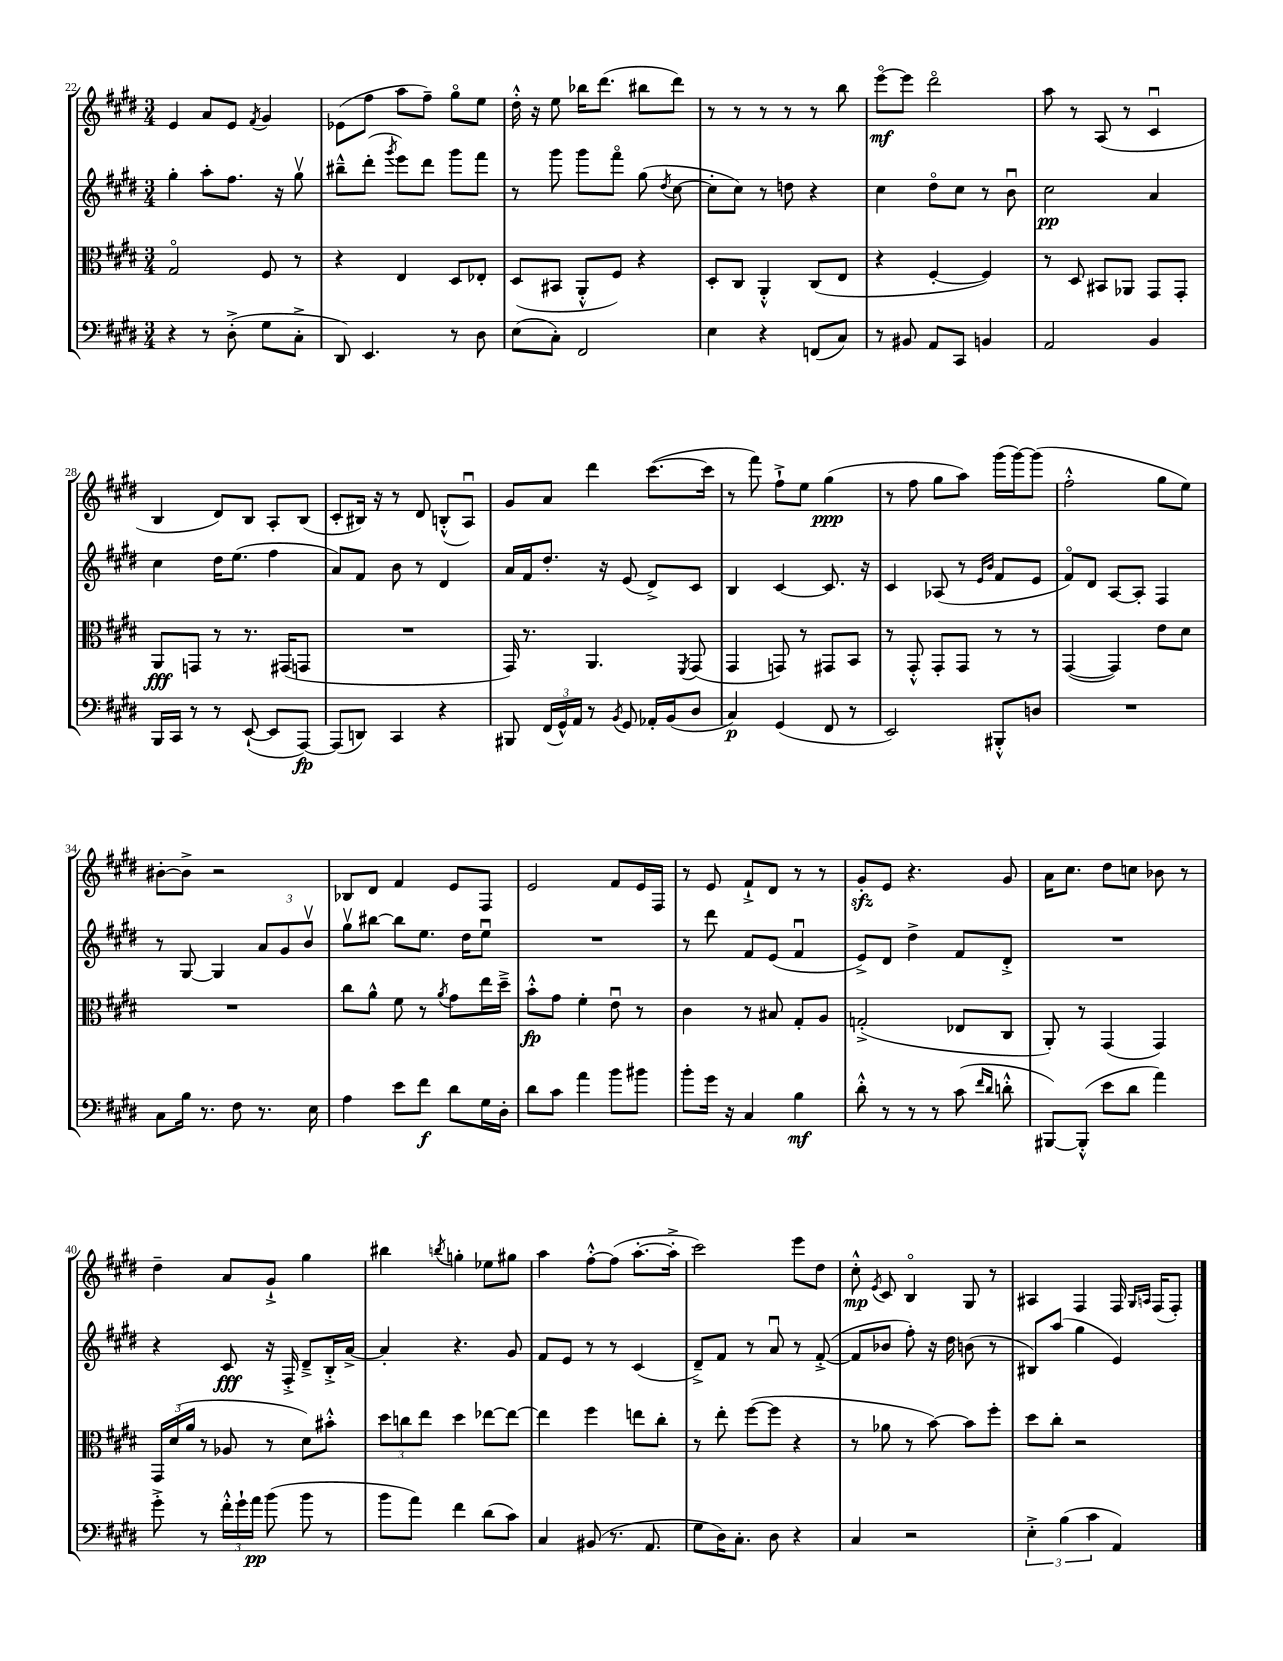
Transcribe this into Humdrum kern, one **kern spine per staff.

**kern	**dynam	**kern	**dynam	**kern	**dynam	**kern	**dynam
*part4	*part4	*part3	*part3	*part2	*part2	*part1	*part1
*staff4	*staff4	*staff3	*staff3	*staff2	*staff2	*staff1	*staff1
*clefF4	*	*clefC3	*	*clefG2	*	*clefG2	*
*k[f#c#g#d#]	*	*k[f#c#g#d#]	*	*k[f#c#g#d#]	*	*k[f#c#g#d#]	*
*M3/4	*	*M3/4	*	*M3/4	*	*M3/4	*
=22	=22	=22	=22	=22	=22	=22	=22
4r	.	2G#/	.	4gg#'\	.	4e/	.
8r	.	.	.	8aa'\L	.	8a/L	.
(8D#'^\	.	.	.	8.ff#\J	.	8e/J	.
.	.	.	.	.	.	8qf#/	.
8G#\L	.	8F#/	.	.	.	4g#/	.
.	.	.	.	16r	.	.	.
8C#'^\J	.	8r	.	8gg#v\	.	.	.
=23	=23	=23	=23	=23	=23	=23	=23
8DD#/)	.	4r	.	8bb#X~^^\L	.	(8e-X\L	.
4.EE/	.	.	.	(8ddd#'\J	.	8ff#\J	.
.	.	.	.	8qggg#/	.	.	.
.	.	4E/	.	8eee\L)	.	8aa\L	.
.	.	.	.	8ddd#\J	.	8ff#~\J)	.
8r	.	8D#/L	.	8ggg#\L	.	8gg#\L	.
8D#\	.	8E-X'/J	.	8fff#\J	.	8ee\J	.
=24	=24	=24	=24	=24	=24	=24	=24
(8E\L	.	(8D#/L	.	8r	.	16dd#'^^\	.
.	.	.	.	.	.	16r	.
8C#'\J)	.	8BB#X/J	.	8ggg#\	.	8ee\	.
2FF#/	.	8AA'^^/L	.	8ggg#\L	.	16bb-X\KL	.
.	.	.	.	.	.	(8.ddd#\J	.
.	.	8F#/J)	.	8fff#\J	.	.	.
.	.	4r	.	(8gg#\	.	8bb#X\L	.
.	.	.	.	8qdd#/	.	.	.
.	.	.	.	[8cc#\	.	8ddd#\J)	.
=25	=25	=25	=25	=25	=25	=25	=25
4E\	.	8D#'/L	.	8cc#'\L]	.	8r	.
.	.	8C#/J	.	8cc#\J)	.	8r	.
4r	.	4AA'^^/	.	8r	.	8r	.
.	.	.	.	8ddn\	.	8r	.
(8FFn/L	.	(8C#/L	.	4r	.	8r	.
8C#/J)	.	8E/J	.	.	.	8bb\	.
=26	=26	=26	=26	=26	=26	=26	=26
8r	.	4r	.	4cc#\	.	[8eee\L	mf
8BB#X/	.	.	.	.	.	8eee\J]	.
8AA/L	.	[4F#'/	.	8dd#\L	.	2ddd#\	.
8CC#/J	.	.	.	8cc#\J	.	.	.
4BBn/	.	4F#/])	.	8r	.	.	.
.	.	.	.	8bu\	.	.	.
=27	=27	=27	=27	=27	=27	=27	=27
2AA/	.	8r	.	2cc#\	pp	8aa\	.
.	.	8D#/	.	.	.	8r	.
.	.	8BB#X/L	.	.	.	(8A/	.
.	.	8AA-X/J	.	.	.	8r	.
4BB/	.	8GG#/L	.	4a/	.	4c#u/	.
.	.	8GG#'/J	.	.	.	.	.
!!LO:LB:g=z
=28	=28	=28	=28	=28	=28	=28	=28
16BBB/LL	.	8AA/L	fff	4cc#\	.	4B/	.
16CC#/JJ	.	.	.	.	.	.	.
8r	.	8GGn/J	.	.	.	.	.
8r	.	8r	.	16dd#\KL	.	8d#/L)	.
.	.	.	.	(8.ee\J	.	.	.
([8EE`/	.	8.r	.	.	.	8B/J	.
8EE/L]	.	.	.	4ff#\	.	8A'/L	.
.	.	(16GG#X/KL	.	.	.	.	.
[8AAA/J)	fp	8GGn/J	.	.	.	(8B/J	.
=29	=29	=29	=29	=29	=29	=29	=29
(8AAA/L]	.	2.r	.	8a/L)	.	8c#'/L	.
8DDn/J)	.	.	.	8f#/J	.	16B#X/Jk)	.
.	.	.	.	.	.	16r	.
4CC#/	.	.	.	8b\	.	8r	.
.	.	.	.	8r	.	8d#/	.
4r	.	.	.	4d#/	.	(8Bn'^^/L	.
.	.	.	.	.	.	8Au/J)	.
=30	=30	=30	=30	=30	=30	=30	=30
8BBB#X/	.	16GG#/)	.	16a/LL	.	8g#/L	.
.	.	8.r	.	16f#/J	.	.	.
(24FF#/LL	.	.	.	8.dd#'/J	.	8a/J	.
24GG#^^/)	.	.	.	.	.	.	.
24AA/JJ	.	.	.	.	.	.	.
8r	.	4.AA/	.	.	.	4ddd#\	.
.	.	.	.	16r	.	.	.
8qBB/	.	.	.	.	.	.	.
8GG#/	.	.	.	(8e/	.	.	.
16AA-X'/LL	.	.	.	8d#^/L)	.	([8.ccc#\L	.
(16BB/J	.	.	.	.	.	.	.
.	.	8qFF#/	.	.	.	.	.
8D#/J	.	(8GG#/	.	8c#/J	.	.	.
.	.	.	.	.	.	16ccc#\Jk]	.
=31	=31	=31	=31	=31	=31	=31	=31
4C#/)	p	4GG#/	.	4B/	.	8r	.
.	.	.	.	.	.	8fff#\)	.
(4GG#/	.	8GGn/)	.	[4c#/	.	8ff#`^\L	.
.	.	8r	.	.	.	8ee\J	.
8FF#/	.	8GG#X/L	.	8.c#/]	.	(4gg#\	ppp
8r	.	8BB/J	.	.	.	.	.
.	.	.	.	16r	.	.	.
=32	=32	=32	=32	=32	=32	=32	=32
2EE/)	.	8r	.	4c#/	.	8r	.
.	.	8GG#'^^/	.	.	.	8ff#\	.
.	.	8GG#'/L	.	(8A-X/	.	8gg#\L	.
.	.	8GG#/J	.	8r	.	8aa\J)	.
.	.	.	.	16qqe/LL	.	.	.
.	.	.	.	16qqb/JJ	.	.	.
8BBB#X'^^/L	.	8r	.	8f#/L	.	(16ggg#\LL	.
.	.	.	.	.	.	[16ggg#\J)	.
8Dn/J	.	8r	.	8e/J	.	(8ggg#\J]	.
=33	=33	=33	=33	=33	=33	=33	=33
2.r	.	([4GG#/	.	8f#/L)	.	2ff#'^^\	.
.	.	.	.	8d#/J	.	.	.
.	.	4GG#/])	.	[8A/L	.	.	.
.	.	.	.	8A'/J]	.	.	.
.	.	8e\L	.	4F#/	.	8gg#\L	.
.	.	8d#\J	.	.	.	8ee\J)	.
!!LO:LB:g=z
=34	=34	=34	=34	=34	=34	=34	=34
8C#\L	.	2.r	.	8r	.	[8b#X'\L	.
16B\Jk	.	.	.	[8G#/	.	8b#^\J]	.
8.r	.	.	.	.	.	.	.
.	.	.	.	4G#/]	.	2r	.
8F#\	.	.	.	.	.	.	.
8.r	.	.	.	12a/L	.	.	.
.	.	.	.	12g#/	.	.	.
.	.	.	.	12bv/J	.	.	.
16E\	.	.	.	.	.	.	.
=35	=35	=35	=35	=35	=35	=35	=35
4A\	.	8cc#\L	.	8gg#v\L	.	8B-X/L	.
.	.	8a^^\J	.	[8bb#X\J	.	8d#/J	.
8e\L	.	8f#\	.	8bb#\L]	.	4f#/	.
8f#\J	f	8r	.	8.ee\J	.	.	.
.	.	8qa/	.	.	.	.	.
8d#\L	.	8g#\L	.	.	.	8e/L	.
.	.	.	.	16dd#\KL	.	.	.
16G#\L	.	16ee\L	.	8eeu\J	.	8F#/J	.
16D#'\JJ	.	16dd#~^\JJ	.	.	.	.	.
=36	=36	=36	=36	=36	=36	=36	=36
8d#\L	.	8b'^^\L	fp	2.r	.	2e/	.
8c#\J	.	8g#\J	.	.	.	.	.
4a\	.	4f#'\	.	.	.	.	.
8b\L	.	8eu\	.	.	.	8f#/L	.
8b#X\J	.	8r	.	.	.	16e/L	.
.	.	.	.	.	.	16F#/JJ	.
=37	=37	=37	=37	=37	=37	=37	=37
8b'\L	.	4c#\	.	8r	.	8r	.
16g#\Jk	.	.	.	8ddd#\	.	8e/	.
16r	.	.	.	.	.	.	.
4C#/	.	8r	.	8f#/L	.	8f#`^/L	.
.	.	8B#X/	.	(8e/J	.	8d#/J	.
4B\	mf	8G#'/L	.	4f#u/	.	8r	.
.	.	8A/J	.	.	.	8r	.
=38	=38	=38	=38	=38	=38	=38	=38
8d#'^^\	.	(2Gn'^/	.	8e^/L)	.	8g#zz'/L	.
8r	.	.	.	8d#/J	.	8e/J	.
8r	.	.	.	4dd#^\	.	4.r	.
8r	.	.	.	.	.	.	.
(8c#\	.	8E-X/L	.	8f#/L	.	.	.
16qqf#/LL	.	.	.	.	.	.	.
16qqd#/JJ	.	.	.	.	.	.	.
8dn'^^\	.	8C#/J	.	8d#'^/J	.	8g#/	.
=39	=39	=39	=39	=39	=39	=39	=39
[8BBB#X/L)	.	8AA'/)	.	2.r	.	16a\KL	.
.	.	.	.	.	.	8.cc#\J	.
(8BBB#'^^/J]	.	8r	.	.	.	.	.
8e\L	.	(4GG#/	.	.	.	8dd#\L	.
8d#\J	.	.	.	.	.	8ccn\J	.
4a\)	.	4GG#/)	.	.	.	8b-X\	.
.	.	.	.	.	.	8r	.
!!LO:LB:g=z
=40	=40	=40	=40	=40	=40	=40	=40
8g#'^\	.	24GG#/LL	.	4r	.	4dd#~\	.
.	.	(24d#/	.	.	.	.	.
.	.	24a/JJ	.	.	.	.	.
8r	.	8r	.	.	.	.	.
24f#'^^\LL	.	8A-X/	.	8c#/	fff	8a/L	.
24g#`\	.	.	.	.	.	.	.
24a\JJ	pp	.	.	.	.	.	.
(8b\	.	8r	.	16r	.	8g#`^/J	.
.	.	.	.	16F#'^/	.	.	.
8b\	.	8d#\L)	.	8d#~^/L	.	4gg#\	.
8r	.	8b#X'^^\J	.	16B'^/L	.	.	.
.	.	.	.	[16a^/JJ	.	.	.
=41	=41	=41	=41	=41	=41	=41	=41
8b\L	.	12dd#\L	.	4a'/]	.	4bb#X\	.
.	.	12ccn\	.	.	.	.	.
8a\J)	.	.	.	.	.	.	.
.	.	12ee\J	.	.	.	.	.
.	.	.	.	.	.	8qbbn/	.
4f#\	.	4dd#\	.	4.r	.	4ggn'\	.
(8d#\L	.	[8ee-X\L	.	.	.	8ee-X\L	.
8c#\J)	.	8ee-\J_	.	8g#/	.	8gg#X\J	.
=42	=42	=42	=42	=42	=42	=42	=42
4C#/	.	4ee-\]	.	8f#/L	.	4aa\	.
.	.	.	.	8e/J	.	.	.
(8BB#X/	.	4ff#\	.	8r	.	[8ff#'^^\L	.
8.r	.	.	.	8r	.	(8ff#\J]	.
.	.	8een\L	.	(4c#/	.	[8.aa'\L	.
8.AA/	.	.	.	.	.	.	.
.	.	8cc#'\J	.	.	.	.	.
.	.	.	.	.	.	16aa'^\Jk]	.
=43	=43	=43	=43	=43	=43	=43	=43
8G#\L	.	8r	.	8d#~^/L)	.	2ccc#\)	.
16D#\K)	.	8ee'\	.	8f#/J	.	.	.
8.C#'\J	.	.	.	.	.	.	.
.	.	([8ff#\L	.	8r	.	.	.
8D#\	.	8ff#\J]	.	8au/	.	.	.
4r	.	4r	.	8r	.	8eee\L	.
.	.	.	.	([8f#'^/	.	8dd#\J	.
=44	=44	=44	=44	=44	=44	=44	=44
4C#/	.	8r	.	8f#/L]	.	8cc#'^^\	mp
.	.	.	.	.	.	8qe/	.
.	.	8a-X\	.	8b-X/J	.	8c#/	.
2r	.	8r	.	8ff#'\)	.	4B/	.
.	.	[8b\)	.	16r	.	.	.
.	.	.	.	16dd#\	.	.	.
.	.	8b\L]	.	(8bn\	.	8G#/	.
.	.	8ff#'\J	.	8r	.	8r	.
=45	=45	=45	=45	=45	=45	=45	=45
6E'^\	.	8dd#\L	.	8B#X/L)	.	4A#X/	.
.	.	8cc#'\J	.	(8aa/J	.	.	.
(6B\	.	.	.	.	.	.	.
.	.	2r	.	4gg#\	.	4F#/	.
6c#\	.	.	.	.	.	.	.
4AA/)	.	.	.	4e/)	.	16F#/	.
.	.	.	.	.	.	16qqG#/LL	.
.	.	.	.	.	.	16qqAn/JJ	.
.	.	.	.	.	.	(16F#/KL	.
.	.	.	.	.	.	8F#'/J)	.
==	==	==	==	==	==	==	==
*-	*-	*-	*-	*-	*-	*-	*-
